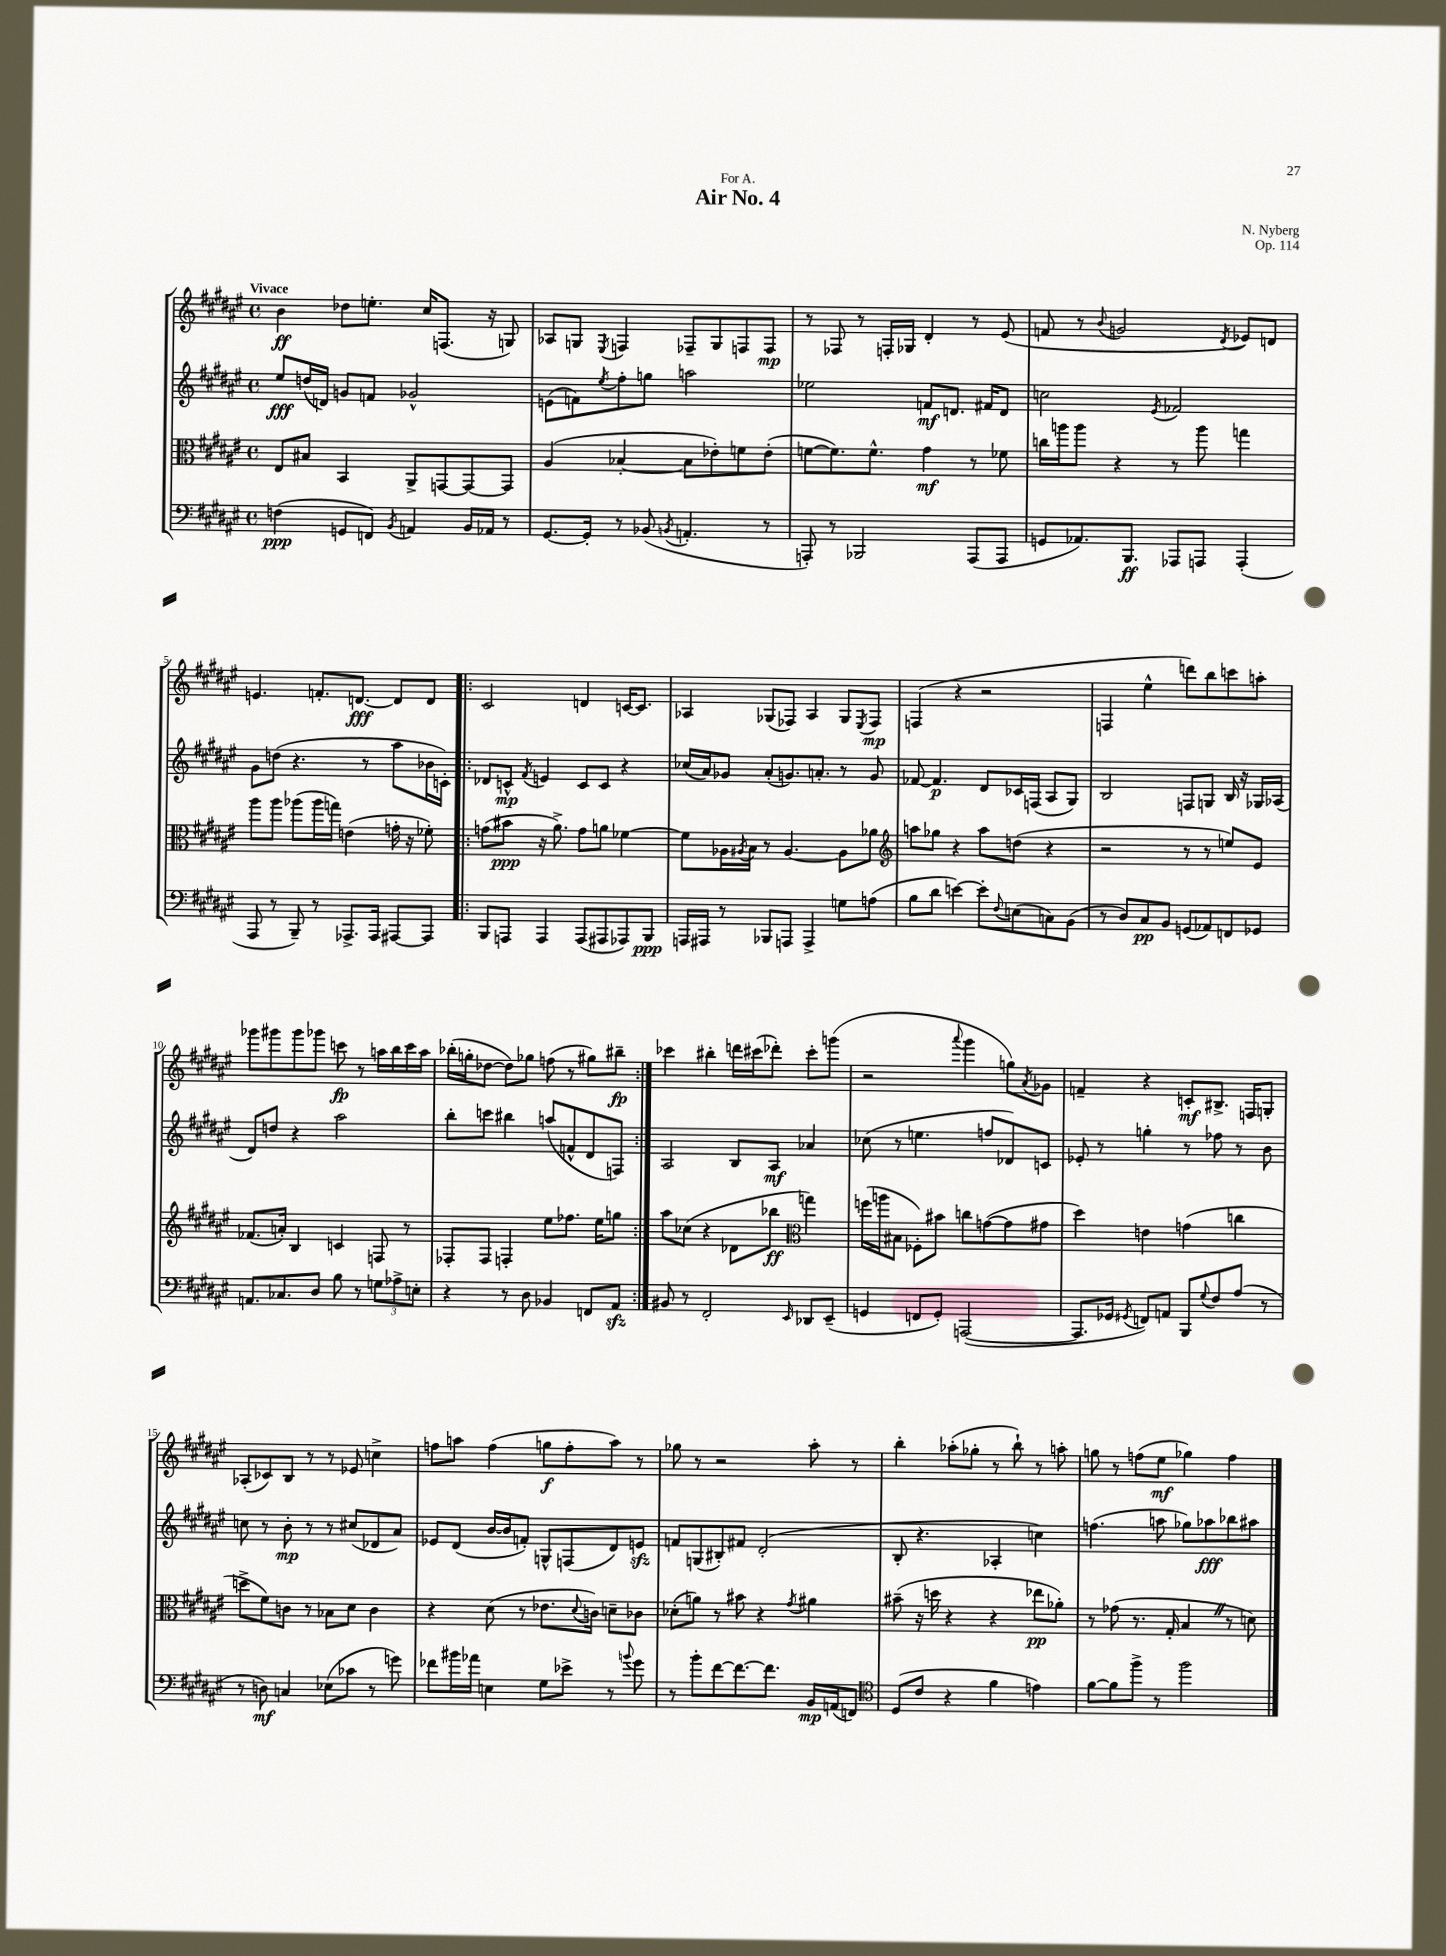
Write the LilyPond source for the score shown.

\header { title = "Air No. 4" composer = "N. Nyberg" dedication = "For A." opus = "Op. 114" }
<<
\new StaffGroup <<
\new Staff = "s0" {
    \clef treble \key fis \major \defaultTimeSignature \time 4/4 \tempo "Vivace"
    b'4\ff des''8 e''8.-. cis''16 f8.( r16 g8) |
    aes8 g8 \acciaccatura { eis8 } f4 fes8-- g8 f8 f8\mp |
    r8 fes8 r8 f16-. ges16 dis'4-. r8 eis'8( |
    f'8 r8 \appoggiatura { b'8 } g'2 \acciaccatura { dis'8 } ees'8) d'8 |
    e'4. f'8.-. d'8.~\fff d'8 d'8 |
    \repeat volta 2 { cis'2 d'4 c'16~ c'8. |
    aes4 ges8( fes8) aes4 ges8 \acciaccatura { eis8 } fes8\mp |
    f4( r4 r2 |
    f4 eis''4-^ d'''8) b''8 c'''8 a''8-. |
    ges'''8 gis'''8 gis'''8 ges'''8 c'''8\fp r8 a''16 b''16 c'''16 a''16 |
    bes''16-.( g''16-. des''8~ des''8) ges''8 f''8( r8 gis''8) bis''8--\fp | }
    ces'''4 bis''4-. d'''16 cis'''16( des'''8-.) cis'''8-. g'''8( |
    r2 \appoggiatura { ais'''8 } gis'''4 g''8) \acciaccatura { ais'8 } ges'8 |
    f'4-- r4 c'8-.\mf bis8.-> f16 g8-. |
    aes8-.( ces'8) b8 r8 r8 ees'8 c''4-> |
    f''8 a''8 f''4( g''8\f f''8-. a''8) r8 |
    ges''8 r8 r2 ais''8-. r8 |
    b''4-. aes''8-.( ges''8-. r8 b''8-!) r8 a''8-. |
    g''8 r8 f''8( eis''8\mf ges''4) f''4 \bar "|." |
}
\new Staff = "s1" {
    \clef treble \key fis \major \defaultTimeSignature \time 4/4
    eis''8\fff d''16( d'16) g'8 f'8 ges'2-^ |
    e'8( f'8) \acciaccatura { eis''8 } fis''8-. g''8 a''2 |
    ees''2 f'8\mf d'8. fis'16 d'8 |
    c''2 \acciaccatura { eis'8 } fes'2 |
    gis'8 d''8( r4. r8 ais''8 bes'16 c'16-.) |
    \repeat volta 2 { des'8 c'8-^\mp \acciaccatura { fis'8 } e'4 c'8 c'8 r4 |
    ces''16( ais'16) ges'8 ais'8-.( g'8.) a'8.-. r8 g'8 |
    fes'8~ fes'4.\p dis'8 ces'16 f16( ais8 gis8) |
    b2 f8 g8 b16 r16 ges16 aes16( |
    dis'8) d''8 r4 ais''2 |
    b''8-. c'''8 bis''4 a''8( f'8-^ dis'8 f8) | }
    ais2 b8 ais8\mf aes'4 |
    ces''8( r8 e''4. f''8 des'8) c'8 |
    ees'8-. r8 g''4-. r8 fes''8 r8 b'8 |
    c''8 r8 b'8-.\mp r8 r8 cis''8( des'8 ais'8) |
    ees'8 dis'8( b'16~ b'16 f'8-.) g8-^ f8( dis'8) e'8\sfz |
    f'8 g8( bis8-.) fis'8 dis'2-.( |
    b8-. r4. aes4-. c''4) |
    f''4.( a''8 ges''8) aes''8\fff bes''8 ais''8 \bar "|." |
}
\new Staff = "s2" {
    \clef alto \key fis \major \defaultTimeSignature \time 4/4
    eis8 bis8 b,4 ais,8-> g,8~ g,8~ g,8 |
    ais4( bes4~-. bes8 ees'8-.) f'8 ees'8-.( |
    f'8~ f'8.) f'8.-^ gis'4\mf r8 fes'8 |
    c''16 a''16 a''8 r4 r8 a''8 g''4 |
    ais''8 ais''8 aes''8( aes''16 g''16) e'4( g'16-. r16 fes'8-.) |
    \repeat volta 2 { g'8( bis'8\ppp r16 ais'8.->) g'8 a'8 fes'4~ |
    fes'8 aes16 \acciaccatura { ais8 } b16 r8 ais4.~ ais8 aes'8 |
    \clef treble a''8 ges''8 r4 a''8 d''8( r4 |
    r2 r8 r8 e''8) eis'8 |
    fes'8.( a'16-.) b4 c'4 f8 r8 |
    fes8-. fes8 f4-. eis''8 fes''8. eis''16 g''8 | }
    ais''8 ces''8( r4 des'8 bes''8\ff \clef alto g''4) |
    f''16( a''16 bis8 fes8-.) bis'8 c''8 g'8~( g'8 gis'8 |
    dis''4) e'4 g'4( c''4 |
    d''8-> fis'8) c'8 r8 bes8 dis'8 c'4 |
    r4 dis'8( r8 ees'8. \appoggiatura { dis'8 } c'16) d'8-- ces'8 |
    des'8-.( a'8) r8 bis'8 r4 \acciaccatura { gis'8 } ais'4 |
    bis'8--( r16 d''16 r4 r4 ees''8\pp aes'8-.) |
    r8 ges'8( r8. gis16-. b4 \once \override BreathingSign.text = \markup { \musicglyph "scripts.caesura.straight" } \breathe r8 d'8) \bar "|." |
}
\new Staff = "s3" {
    \clef bass \key fis \major \defaultTimeSignature \time 4/4
    f4\ppp( g,8 f,8) \acciaccatura { b,8 } a,4 b,16 aes,16 r8 |
    gis,8.~ gis,16-. r8 bes,8( \acciaccatura { b,8 } a,4.-. r8 |
    a,,8-.) r8 bes,,2 a,,8( a,,8 |
    g,8 aes,8.) b,,8.\ff aes,,8 a,,8 a,,4-.( |
    ais,,8 r8 b,,8--) r8 aes,,8.-> aes,,16 ais,,8~ ais,,8 |
    \repeat volta 2 { b,,8 a,,8 a,,4 a,,8( ais,,8 aes,,8) b,,8\ppp |
    a,,16 ais,,16 r8 bes,,8 a,,8 a,,4-> g8 a8( |
    b8 dis'8 e'4~) e'8-. \appoggiatura { fis8 } e8( c8) b,8( |
    r8 dis8) cis8\pp b,8 g,8( aes,8) f,8 ges,8 |
    a,8. ces8. dis8 b8 r8 \tuplet 3/2 { g8 aes8-> e8-. } |
    r4 r8 dis8 bes,4 f,8 ais,8\sfz | }
    bis,8 r8 fis,2-. \grace { eis,16 } des,8 eis,8--( |
    g,4 f,8 g,8-.) a,,2~( |
    a,,8. ges,16 \acciaccatura { gis,8 } f,8) a,8 b,,8 \appoggiatura { gis8 } fis8 ais8( r8 |
    r8 d8\mf) c4 ees8( ces'8 r8 g'8) |
    fes'8 bis'16 aes'16 e4 gis8 ees'8-> r8 \appoggiatura { b'8 } gis'8 |
    r8 b'8-. fis'8~ fis'8.~ fis'8. b,16\mp a,16( f,8) |
    \clef tenor dis8( cis'8 r4 fis'4 e'4) |
    fis'8~ fis'8 fis''8-> r8 fis''2 \bar "|." |
}
>>
>>
